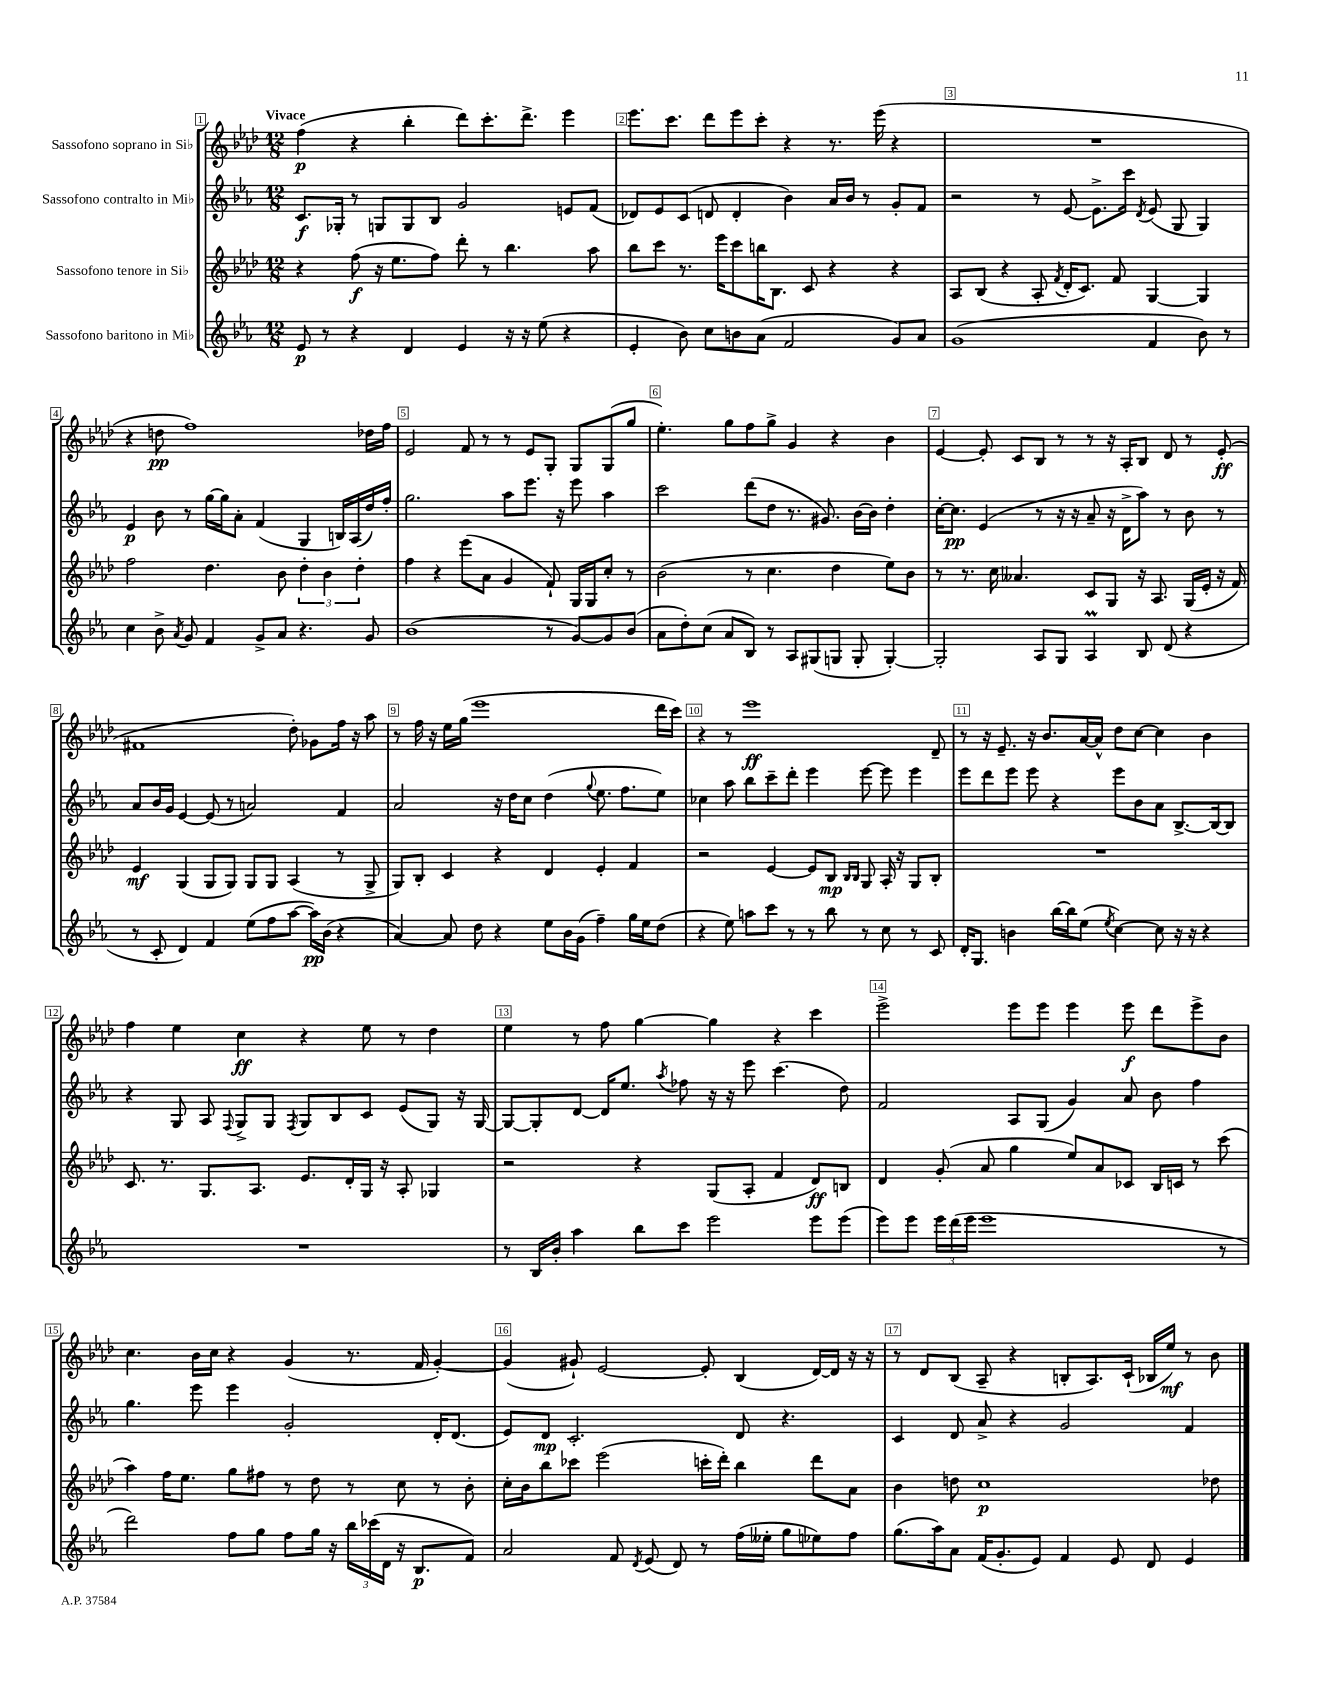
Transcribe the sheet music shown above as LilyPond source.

<<
\new StaffGroup <<
\new Staff = "s0" \with { instrumentName = "Sassofono soprano in Sib" } {
    \clef treble \key aes \major \numericTimeSignature \time 12/8 \tempo "Vivace"
    \autoBeamOff f''4\p( r4 bes''4-. des'''8[) c'''8.-. des'''8.]-> ees'''4 |
    ees'''8.[ c'''8.] des'''8[ ees'''8 c'''8]-. r4 r8. ees'''16( r4 |
    R1. |
    r4 d''8\pp f''1) des''16[ f''16] |
    ees'2 f'8 r8 r8 ees'8[ g8]-. g8[ g8( g''8] |
    ees''4.-.) g''8[ f''8 g''8]-> g'4 r4 bes'4 |
    ees'4~ ees'8-. c'8[ bes8] r8 r8 r16 aes16[-. bes8] des'8 r8 ees'8-.\ff( |
    fis'1 des''8-.) ges'8[ f''16] r16 aes''8 |
    r8 f''16 r16 ees''16[ g''16]( ees'''1 des'''16[ c'''16]) |
    r4 r8 ees'''1\ff des'8-- |
    r8 r16 ees'8.-- r16 bes'8.[ aes'16~ aes'16]-^ des''8[ c''8]~ c''4 bes'4 |
    f''4 ees''4 c''4\ff r4 ees''8 r8 des''4 |
    ees''4 r8 f''8 g''4~ g''4 r4 c'''4 |
    ees'''2-> ees'''8[ ees'''8] ees'''4 ees'''8\f des'''8[ ees'''8-> bes'8] |
    c''4. bes'16[ c''16] r4 g'4( r8. f'16 g'4~-.) |
    g'4( gis'8-!) ees'2~ ees'8-. bes4( des'16[~) des'16] r16 r16 |
    r8 des'8[ bes8]( aes8-- r4 b8[-. aes8.) c'16]-!( bes16[ ees''16]\mf) r8 bes'8 \bar "|." |
}
\new Staff = "s1" \with { instrumentName = "Sassofono contralto in Mib" } {
    \clef treble \key ees \major \numericTimeSignature \time 12/8
    \autoBeamOff c'8.[\f ges16]-. r8 g8[ g8 bes8] g'2 e'8[ f'8]( |
    des'8[) ees'8 c'8]( d'8 d'4-. bes'4) aes'16[ bes'16] r8 g'8[-. f'8] |
    r2 r8 ees'8~ ees'8.[-> c'''16] \acciaccatura { d'8 } ees'8( g8 g4) |
    ees'4\p bes'8 r8 g''16[~ g''16 aes'8]-. f'4( g4 b16[) aes16( d''16) f''16]-. |
    g''2. aes''8[ ees'''8.] r16 ees'''8 aes''4 |
    c'''2 d'''8[( d''8] r8. gis'8.) bes'16[~ bes'16] d''4-. |
    c''16[~-. c''8.]\pp ees'4( r8 r16 r16 aes'8-- r16 d'16[-> aes''8]) r8 bes'8 r8 |
    aes'8[ bes'16 g'16] ees'4~ ees'8( r8 a'2) f'4 |
    aes'2 r16 d''16[ c''8] d''4( \appoggiatura { g''8 } ees''8. f''8.[ ees''8]) |
    ces''4 aes''8 bes''8[ c'''8-- d'''8]-. ees'''4 ees'''8~ ees'''8 ees'''4 |
    ees'''8[ d'''8 ees'''8] ees'''8 r4 ees'''8[ bes'8 aes'8] bes8.[~-> bes16~ bes8] |
    r4 g8 aes8 \appoggiatura { f8 } g8[-> g8] \acciaccatura { f8 } g8[ bes8 c'8] ees'8[( g8]) r16 g16~ |
    g8[~ g8-. d'8]~ d'16[ ees''8.] \acciaccatura { aes''8 } fes''8 r16 r16 ees'''8 c'''4.( d''8) |
    f'2 aes8[ g8]( g'4) aes'8 bes'8 f''4 |
    g''4. ees'''8 ees'''4 g'2-. d'16[-. d'8.]( |
    ees'8[) d'8]\mp c'2.-. d'8 r4. |
    c'4 d'8 aes'8-> r4 g'2 f'4 \bar "|." |
}
\new Staff = "s2" \with { instrumentName = "Sassofono tenore in Sib" } {
    \clef treble \key aes \major \numericTimeSignature \time 12/8
    \autoBeamOff r4 f''8\f( r16 ees''8.[ f''8]) des'''8-. r8 bes''4. aes''8 |
    bes''8[ c'''8] r8. ees'''16[ c'''8 b''16 bes8.] c'8 r4 r4 |
    aes8[ bes8]( r4 aes8-. \acciaccatura { f'8 } des'16[-. c'8.]) f'8 g4~ g4 |
    f''2 des''4. bes'8 \tuplet 3/2 { des''4-. bes'4 des''4-. } |
    f''4 r4 ees'''8[( aes'8] g'4 f'8-!) g16[ g16 c''8]-. r8 |
    bes'2( r8 c''4. des''4 ees''8[) bes'8] |
    r8 r8. c''16 aeses'4. c'8[ g8] r16 aes8. g16[( ees'16]-. r16 f'16) |
    ees'4\mf g4( g8[ g8]) g8[ g8] aes4( r8 g8-> |
    g8[) bes8]-. c'4 r4 des'4 ees'4-. f'4 |
    r2 ees'4~ ees'8[ bes8]\mp \grace { bes16[ bes16] } g8 aes16-. r16 g8[ bes8]-. |
    R1. |
    c'8. r8. g8.[ aes8.] ees'8.[ des'16-. g16] r16 aes8-. ges4 |
    r2 r4 g8[( aes8]-. f'4 des'8[\ff) b8] |
    des'4 g'8-.( aes'8 g''4 ees''8[) aes'8 ces'8] bes16[ c'16] r8 c'''8( |
    aes''4) f''16[ ees''8.] g''8[ fis''8] r8 des''8 r8 c''8 r8 bes'8-. |
    c''16[-. bes'16 bes''8 ces'''8] ees'''2( c'''16[-. des'''16]-.) bes''4 des'''8[ aes'8] |
    bes'4 d''8 c''1\p des''8 \bar "|." |
}
\new Staff = "s3" \with { instrumentName = "Sassofono baritono in Mib" } {
    \clef treble \key ees \major \numericTimeSignature \time 12/8
    \autoBeamOff ees'8\p r8 r4 d'4 ees'4 r16 r16 ees''8( r4 |
    ees'4-. bes'8) c''8[ b'8 aes'8]( f'2 g'8[) aes'8] |
    g'1( f'4 bes'8) r8 |
    c''4 bes'8-> \acciaccatura { aes'8 } g'8 f'4 g'8[-> aes'8] r4. g'8 |
    bes'1( r8 g'8[~) g'8 bes'8]( |
    aes'8[ d''8-.) c''8]( aes'8[ bes8]) r8 aes8[ gis8( g8] g8-. g4~-.) |
    g2-. aes8[ g8] aes4\prall bes8 d'8( r4 |
    r8 c'8-. d'4) f'4 ees''8[( f''8 aes''8]~ aes''16[\pp) bes'16]( r4 |
    aes'4~) aes'8 d''8 r4 ees''8[ bes'16 g'16]( f''4--) g''16[ ees''16 d''8]( |
    r4 ees''8) a''8[ c'''8] r8 r8 bes''8 r8 c''8 r8 c'8 |
    d'16[-. g8.] b'4 bes''16[~ bes''16 ees''8]( \acciaccatura { ees''8 } c''4~) c''8 r16 r16 r4 |
    R1. |
    r8 bes16[ bes'16]-. aes''4 bes''8[ c'''8] ees'''2 ees'''8[ ees'''8]( |
    ees'''8[) ees'''8] \tuplet 3/2 { ees'''16[ d'''16( ees'''16] } ees'''1 r8 |
    d'''2) f''8[ g''8] f''8[ g''16] r16 \tuplet 3/2 { bes''16[ ces'''16( d'16] } r16 bes8.[\p f'8]) |
    aes'2 f'8 \acciaccatura { d'8 } ees'8( d'8) r8 f''16[( eeses''16]-. g''8[ ees''8) f''8] |
    g''8.[( aes''16) aes'8] f'16[( g'8.-. ees'8]) f'4 ees'8 d'8 ees'4 \bar "|." |
}
>>
>>
\layout { \context { \Score \override BarNumber.break-visibility = ##(#f #t #t) barNumberVisibility = #all-bar-numbers-visible \override BarNumber.stencil = #(make-stencil-boxer 0.1 0.3 ly:text-interface::print) } }
